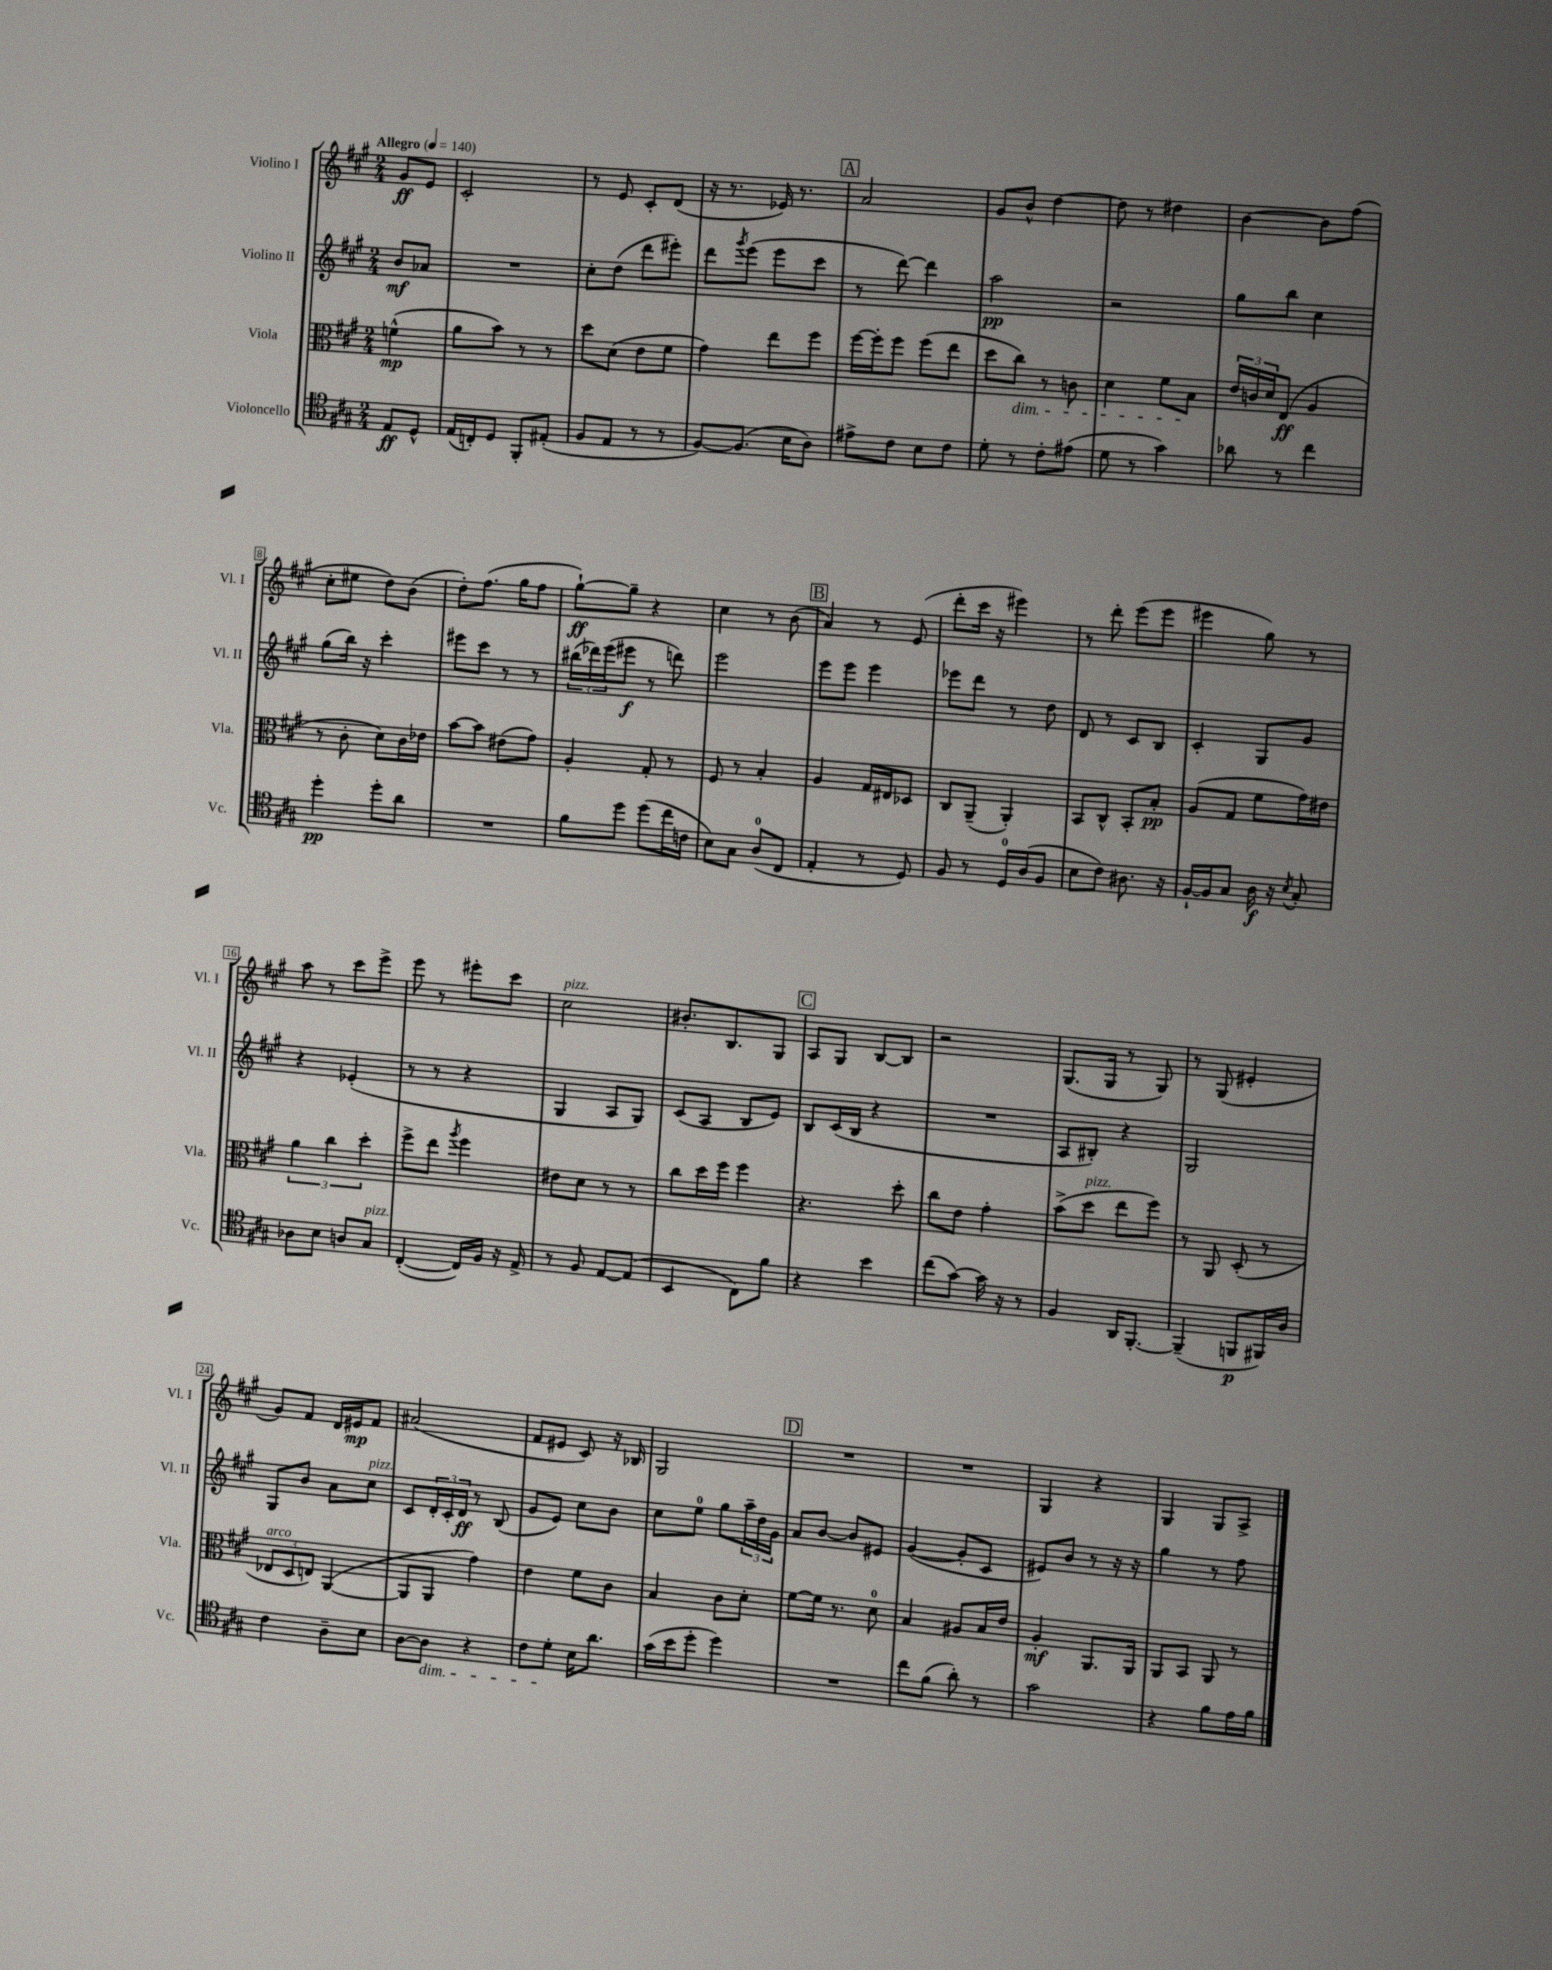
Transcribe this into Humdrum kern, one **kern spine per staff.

**kern	**kern	**kern	**kern
*staff4	*staff3	*staff2	*staff1
*clefC4	*clefC3	*clefG2	*clefG2
*k[f#c#g#]	*k[f#c#g#]	*k[f#c#g#]	*k[f#c#g#]
*M2/4	*M2/4	*M2/4	*M2/4
*MM140	*MM140	*MM140	*MM140
8E	(4f^^	8b	8g#
8D^^	.	8a-	8e
=	=	=	=
(16E	8a	2r	2c#'
16C')	.	.	.
8D	8b)	.	.
8FF#'	8r	.	.
(8E#'	8r	.	.
=	=	=	=
8F#	8dd	8cc#'	8r
8E	(8d	(8dd	8e
8r	8e	8ddd	8c#'
8r	8f#	8eee#')	(8d
=	=	=	=
[8F#)	4g#)	8ddd	16r
.	.	.	8.r
.	.	8qggg#	.
(8.F#]	.	(8eee	.
.	8ee	8eee	16e-)
16B	.	.	8.r
8A)	8ff#	8ccc#	.
=	=	=	=
8e#^	[16ff#	8r	2a
.	16ff#']	.	.
8c#	8ff#	[8ddd)	.
8B	(8ff#	4ddd]	.
8c#	8ee	.	.
=	=	=	=
8d'	8dd	2aa	8g#
8r	8cc#)	.	8b^^
8c#'	8r	.	[4dd
(8e#	8c	.	.
=	=	=	=
8d	4d	2r	8dd]
8r	.	.	8r
4g#)	8f#	.	4dd#
.	8B	.	.
=	=	=	=
8a-	24e	8gg#	[4b
.	24c	.	.
.	24d	.	.
8r	(8E	8bb	.
4cc#	4A	4cc#	8b]
.	.	.	(8ff#
=	=	=	=
4dd'	8r	(8gg#	8cc#'
.	8c#'	16bb)	8ee#
.	.	16r	.
8dd'	8d)	4ccc#'	8dd)
8a	16c#	.	(8b
.	16e-	.	.
=	=	=	=
2r	[8b	8eee#	8dd')
.	8b]	8ccc#	(8.ff#
.	(8e#	8r	.
.	.	.	16gg#
.	8g#)	8r	8ff#
=	=	=	=
8f#	4A'	(24bb#	[8gg#`)
.	.	24ddd-)	.
.	.	(24eee	.
8dd	.	8eee#	8gg#~]
(8dd	8G#'	8r	4r
16cc#	8r	8ddd)	.
16c	.	.	.
=	=	=	=
8B)	8F#	2eee	4cc#
8G#	8r	.	.
(8A	4B'	.	8r
8C#	.	.	(8b
=	=	=	=
4E'	4A	8eee	4a)
.	.	8eee	.
8r	16G#	4eee	8r
.	16E#	.	.
8D)	8D-	.	(8e
=	=	=	=
8F#	8C#	8eee-	8ddd'
8r	(8AA~	8ddd	16ccc#
.	.	.	16r
16D	4AA')	8r	4eee#)
(16A	.	.	.
8F#	.	8dd	.
=	=	=	=
8B	8BB	8d	8r
8c#)	8C#^^	8r	8ddd'
8.A#	8BB'	8c#	(8eee
.	8B'	8B	8eee
16r	.	.	.
=	=	=	=
[16F#`	(8A	4c#'	4eee#
16F#]	.	.	.
8G#	8G#	.	.
16A	8f#	8G#	8gg#)
16r	.	.	.
8qB	.	.	.
8G#'	16g#)	8g#	8r
.	16e#	.	.
=	=	=	=
8A-	6a	4r	8aa
8B	.	.	8r
.	6cc#	.	.
8A	.	(4e-'	8ccc#
.	6dd'	.	.
8G#	.	.	8eee^
=	=	=	=
([4C#'	8ff#^	8r	8eee
.	8ee	8r	8r
.	8qaa	.	.
16C#])	4ff#	4r	8eee#'
16F#	.	.	.
16r	.	.	8ccc#
16E^	.	.	.
=	=	=	=
8r	8e#	4G#	2cc#
8F#	8d	.	.
[8E	8r	8A	.
(8E]	8r	8G#)	.
=	=	=	=
4BB	8cc#	(8c#	8.b#'
.	16dd	8A	.
.	16ff#	.	8.B
8C#)	4ff#	8B	.
8f#	.	8e)	8G#
=	=	=	=
4r	4.r	8B	8A
.	.	(16c#	8G#
.	.	16B	.
4b	.	4r	[8B
.	8dd'	.	8B]
=	=	=	=
(8cc#	8cc#	2r	2r
[8g#)	8e	.	.
16g#]	4g#'	.	.
16r	.	.	.
8r	.	.	.
=	=	=	=
4F#	(8b^	8A	(8.G#
.	8dd	8B#')	.
.	.	.	16G#
16AA	8ee	4r	8r
[8.FF#'	.	.	.
.	8ff#)	.	8G#)
=	=	=	=
(4FF#~]	8r	2G#	8r
.	8AA	.	(8G#
8FF	(8D'	.	4e#'
16FF#)	8r	.	.
16A	.	.	.
=	=	=	=
4c#	12E-	8G#	8g#)
.	12D	.	.
.	.	8b	8f#
.	12E)	.	.
8A~	([4AA	8a	16d
.	.	.	16e#
8B	.	8cc#	8f#
=	=	=	=
[8A	8AA]	8c#	(2a#
8A]	8AA	24d'	.
.	.	24c#'	.
.	.	24d	.
4r	4g#)	8r	.
.	.	(8B	.
=	=	=	=
8c#	4e	8g#	8f#
8d'	.	8e)	8e#
16B	8f#	8cc#	8c#)
8.a	.	.	.
.	8c#	8b	16r
.	.	.	16B-
=	=	=	=
(16g#	4B	8cc#	2G#
16b	.	.	.
8dd'	.	8ee	.
4dd)	8c#	8gg#	.
.	8d'	24aa~	.
.	.	24dd	.
.	.	24g#	.
=	=	=	=
2r	[8f#	8a	2r
.	16f#]	[8b	.
.	8.r	.	.
.	.	8b]	.
.	8d	8e#	.
=	=	=	=
8cc#	4B	([4g#	2r
(8f#	.	.	.
8a')	8A#	8g#']	.
8r	16B	8c#	.
.	16e	.	.
=	=	=	=
2g#	4A'	8e#)	4G#
.	.	8b	.
.	8.AA	8r	4r
.	.	16r	.
.	16AA	16r	.
=	=	=	=
4r	8AA	4gg#	4G#
.	8BB	.	.
8f#	8AA	8r	8G#
16e	8r	8ff#	8A^
16f#	.	.	.
==	==	==	==
*-	*-	*-	*-
